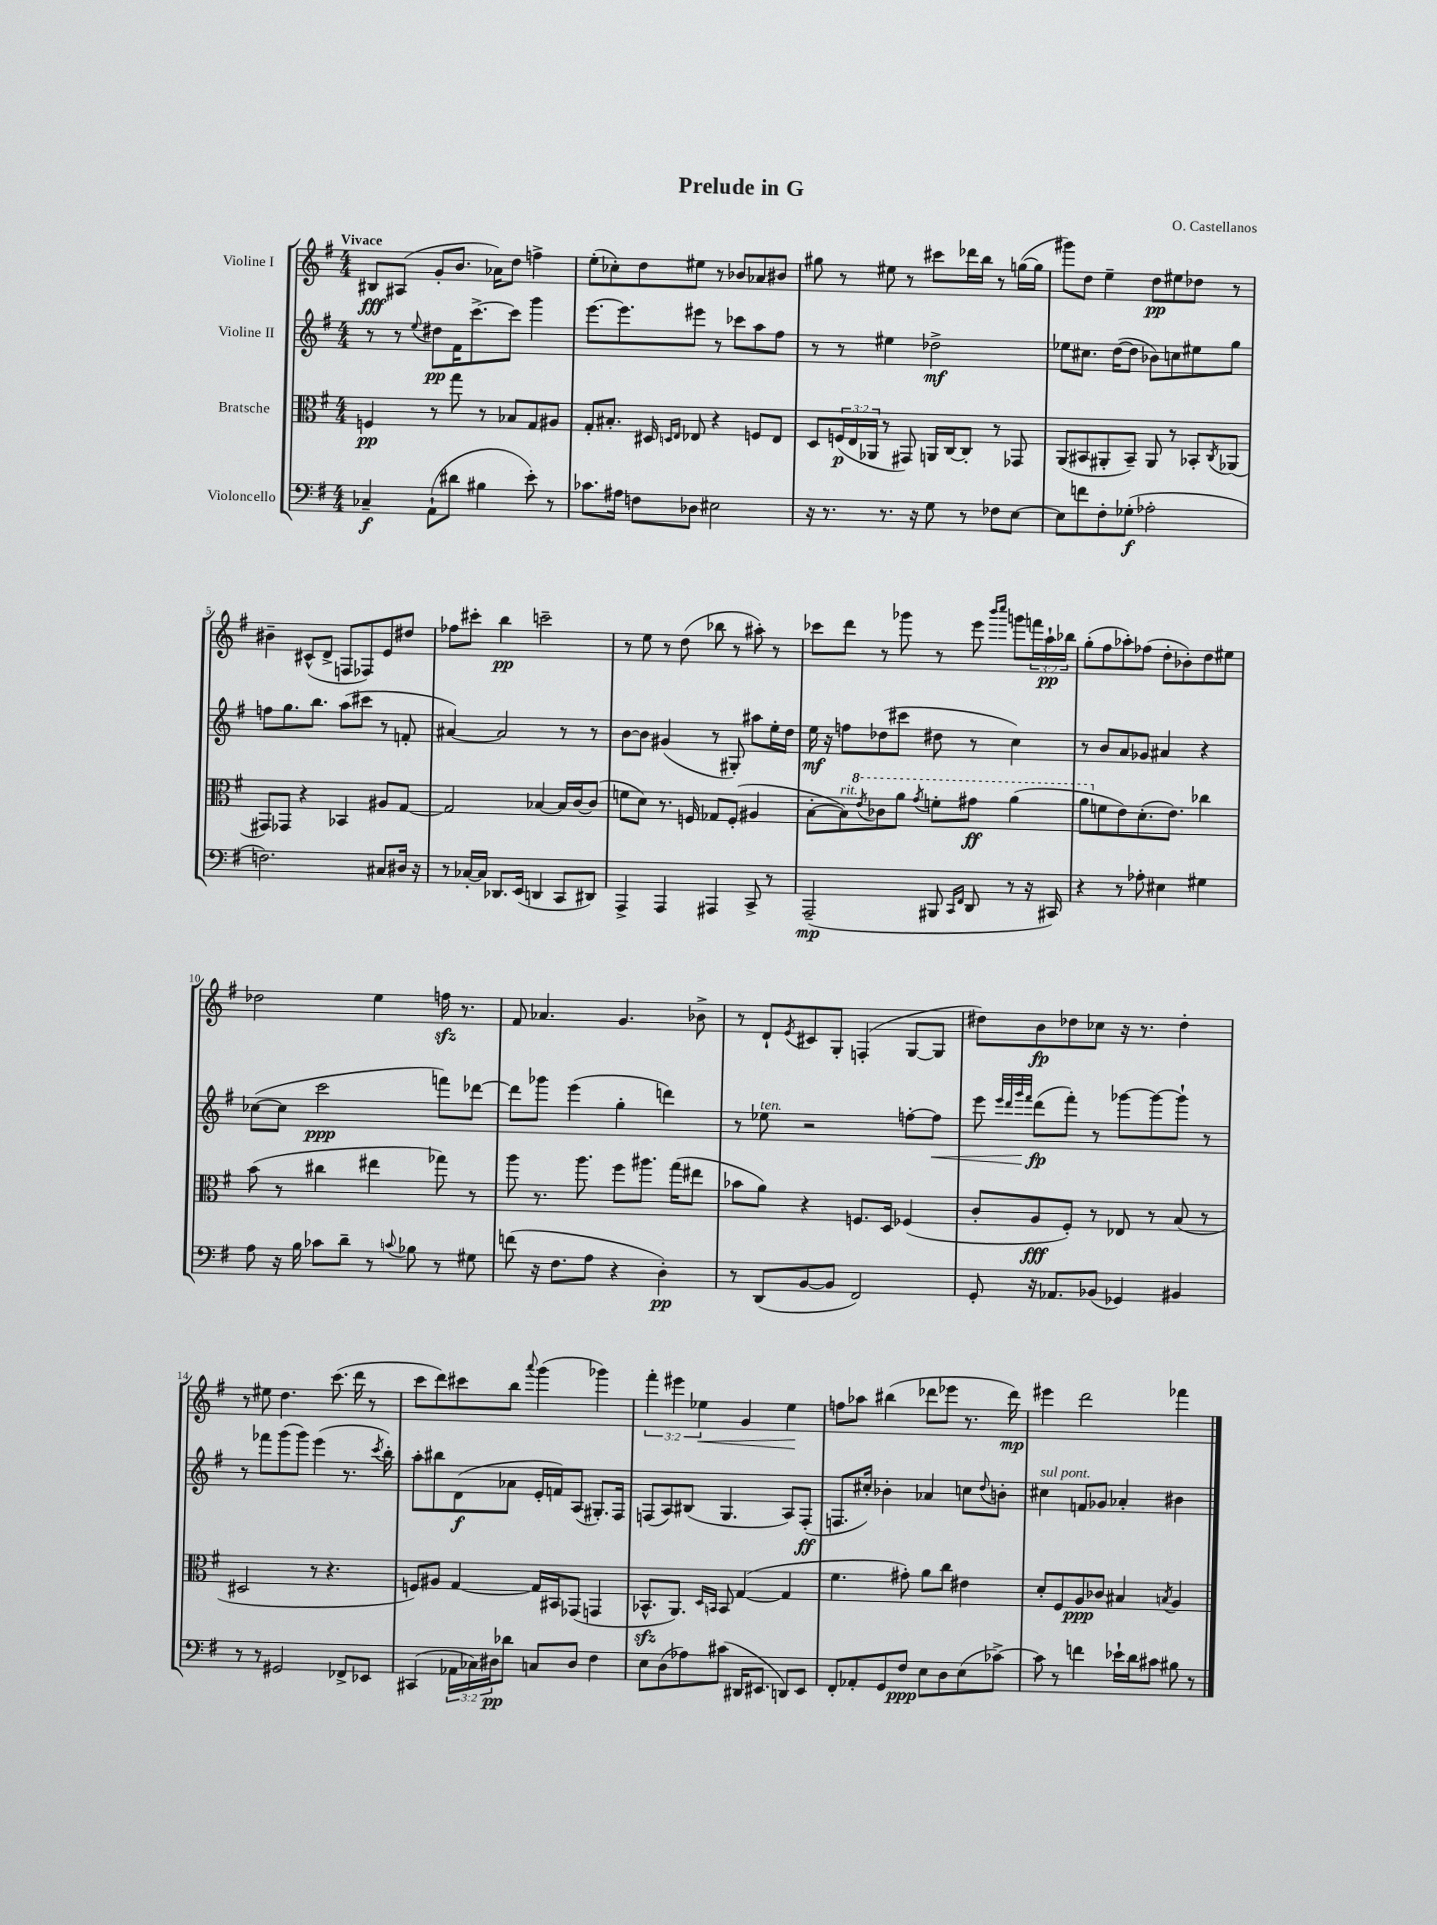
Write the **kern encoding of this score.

**kern	**kern	**kern	**kern
*staff4	*staff3	*staff2	*staff1
*clefF4	*clefC3	*clefG2	*clefG2
*k[f#]	*k[f#]	*k[f#]	*k[f#]
*M4/4	*M4/4	*M4/4	*M4/4
4C-~	4F	8r	8B#
.	.	8r	(8A#
.	.	8qqee	.
(8AA`	8r	8dd#	8g'
8d#	8gg	16f#	8.b
.	.	[8.ccc^	.
4B#	8r	.	.
.	.	.	16a-)
.	8B-	8ccc]	8dd
8e')	8G	4ggg	4ff^
8r	8A#	.	.
=	=	=	=
8.c-	8G'	[8.eee	(8ee'
.	8.B#'	.	8cc-')
16A#	.	8.eee]	.
8F	.	.	8dd
.	16D#	.	.
.	16qqD	.	.
.	16qqE	.	.
8D-	8E-	8eee#	8ee#
2E#	4r	8r	8r
.	.	8ccc-	8b-
.	8F	8aa	8a-
.	8E-	8ff#	8b#
=	=	=	=
16r	8D	8r	8gg#
8.r	.	.	.
.	(24F	8r	8r
.	24E	.	.
.	24AA-	.	.
8.r	8r	4ee#	8ee#
.	8GG#)	.	8r
16r	.	.	.
8G	16AA	2dd-^	8ccc#
.	[16C	.	.
8r	8C']	.	16ddd-
.	.	.	16bb
8F-	8r	.	8r
[8E	8GG-	.	([16gg
.	.	.	16gg]
=	=	=	=
8E]	(8AA	8ee-	8ggg#)
8f	8BB#	8.cc#	8dd
8F#'	8AA#'	.	4ee~
.	.	([16dd	.
(8G-'	8BB#~)	8dd]	.
2A-'	8AA#	8b-)	8dd
.	8r	8cc	8ee#
.	8BB-'	8ee#	8dd-
.	8qC	.	.
.	(8AA-	8gg	8r
=	=	=	=
2.F)	8GG#)	8ff	4b#~
.	8GG-	8.gg	.
.	4r	.	(8c#^^
.	.	8.bb	.
.	.	.	8d^
.	4BB-	(8aa	8F
.	.	8ccc#	8F-)
8C#	8A#	8r	8e
16D#	[8G	8f'	8dd#
16r	.	.	.
=	=	=	=
8r	2G]	[4a#)	8ff-
[16C-'	.	.	8ccc#'
16C-]	.	.	.
8.DD-	.	2a#]	4bb
(16EE	.	.	.
4DD	[4B-	.	2ccc~
8CC	16B-]	8r	.
.	[16c	.	.
8DD#)	(8c]	8r	.
=	=	=	=
4AAA^	8f	[8b	8r
.	8d)	8b]	8ee
4AAA	8.r	(4g#	8r
.	.	.	(8dd
.	16F	.	.
4AAA#	8G-	8r	8bb-
.	(8F'	8G#')	8r
8CC^	4A#	8aa#	8aa#')
8r	.	16ee'	8r
.	.	16dd	.
=	=	=	=
(2AAA~	[8B'	16ee	8ccc-
.	.	16r	.
.	8B])	8ff	8ddd
.	8qee	.	.
.	8cc-	(8dd-	8r
.	8aa	8ccc#	8ggg-
.	8qgg	.	.
8BBB#	8ff'	8dd#	8r
16qqCC	.	.	.
16qqFF#	.	.	.
8DD	8gg#	8r	8eee
.	.	.	16qqbbb
.	.	.	16qqcccc
8r	(4aa	4cc)	8ggg
16r	.	.	24fff
.	.	.	24aa`
16CC#)	.	.	.
.	.	.	24bb-
=	=	=	=
4r	8aa	8r	(8gg'
.	8f	8b	8ff#
8r	8e)	8a	8aa-')
8A-'	(8.d'	8g-	(8ff-
4E#	.	4a#	8dd'
.	8.e)	.	.
.	.	.	8b-')
4G#	4cc-	4r	8dd
.	.	.	8ee#
=	=	=	=
8A	(8b	([8cc-	2dd-
16r	8r	8cc-]	.
16B	.	.	.
8c-	4cc#	2ccc	.
8d~	.	.	.
8r	4ee#	.	4ee
8qqc	.	.	.
8B-	.	.	.
8r	8gg-)	8fff)	16ff
.	.	.	8.r
8G#	8r	[8ddd-	.
=	=	=	=
(8f	8aa	8ddd-]	8f#
16r	8.r	8ggg-	4.a-
8.F#	.	.	.
.	.	(4eee	.
.	8.aa	.	.
8A	.	.	.
4r	8ff#	4gg'	4.g
.	8.aa#	.	.
4D')	.	4ddd)	.
.	(16gg	.	.
.	8ee#	.	8b-^
=	=	=	=
8r	8b-	8r	8r
(8DD	8a)	8ee-	8d`
.	.	.	8qe
[8BB	4r	2r	8c#
8BB]	.	.	8G'
2FF#)	8.F	.	(4F'
.	16D	.	.
.	(4F-	[8ff'	[8G
.	.	8ff]	8G]
=	=	=	=
8GG'	8c'	8eee	8dd#)
.	.	32qqeee	.
.	.	32qqddd	.
.	.	32qqggg	.
.	.	32qqfff#	.
16r	8A	(8ddd	8b
8.AA-	.	.	.
.	8F#')	8fff#')	8dd-
(8BB-	8r	8r	8cc-
4GG-)	8E-	[8ggg-	16r
.	.	.	8.r
.	8r	8ggg-_	.
4BB#	(8B	8ggg-`]	4dd-'
.	8r	8r	.
=	=	=	=
8r	2D#	8r	8r
8r	.	8fff-	8ee#
2GG#	.	(8ggg	4.dd
.	.	8ggg)	.
.	8r	(4eee	.
.	4.r	.	(8.ccc
8FF-^	.	8.r	.
.	.	.	16ddd
8EE-	.	.	8r
.	.	8qccc	.
.	.	16bb')	.
=	=	=	=
(4CC#	8F)	8aa'	8ccc
.	8A#	8bb#	8ddd)
24AA-	[4G	(8d	8ccc#
24C-)	.	.	.
24D#	.	.	.
8d-	.	8a-	8bb
.	.	.	8qqaaa
8C	16G]	16e'	(4ggg
.	16BB#	16f)	.
8D#	(8GG-	(8A	.
4F#	4GG	8.G#')	4ggg-)
.	.	16F#	.
=	=	=	=
8E	8.BB-^^	(8F	6fff#'
(8D	.	8A)	.
.	.	.	6eee#
.	8.AA)	.	.
8A-)	.	(8B#	.
.	.	.	6ee-
.	16qqD	.	.
.	16qqBB	.	.
(8c#	8BB	4.G	.
16DD#	([4G	.	4g
8.EE#	.	.	.
8DD)	4G]	8A)	4ee-
8EE#	.	(8F'	.
=	=	=	=
8FF#'	4.f#	8.F	8ff
8AA-'	.	.	8aa-
.	.	16cc#')	.
8GG	.	4b-'	(4bb#
8F#	8g#')	.	.
8E	8a	4a-	8ddd-
8D	8cc	.	8eee-
(8E	4e#	8cc	8.r
.	.	8qqdd	.
[8c-^)	.	8b'	.
.	.	.	16ddd-)
=	=	=	=
8c-]	8d'	4cc#	4eee#
8r	8F#	.	.
4f	8A	8f	2ddd
.	8c-	8g-	.
16e-`	4B#	4a-'	.
16d	.	.	.
8c#	.	.	.
.	8qB	.	.
8B#	4A	4b#	4fff-
8r	.	.	.
==	==	==	==
*-	*-	*-	*-
